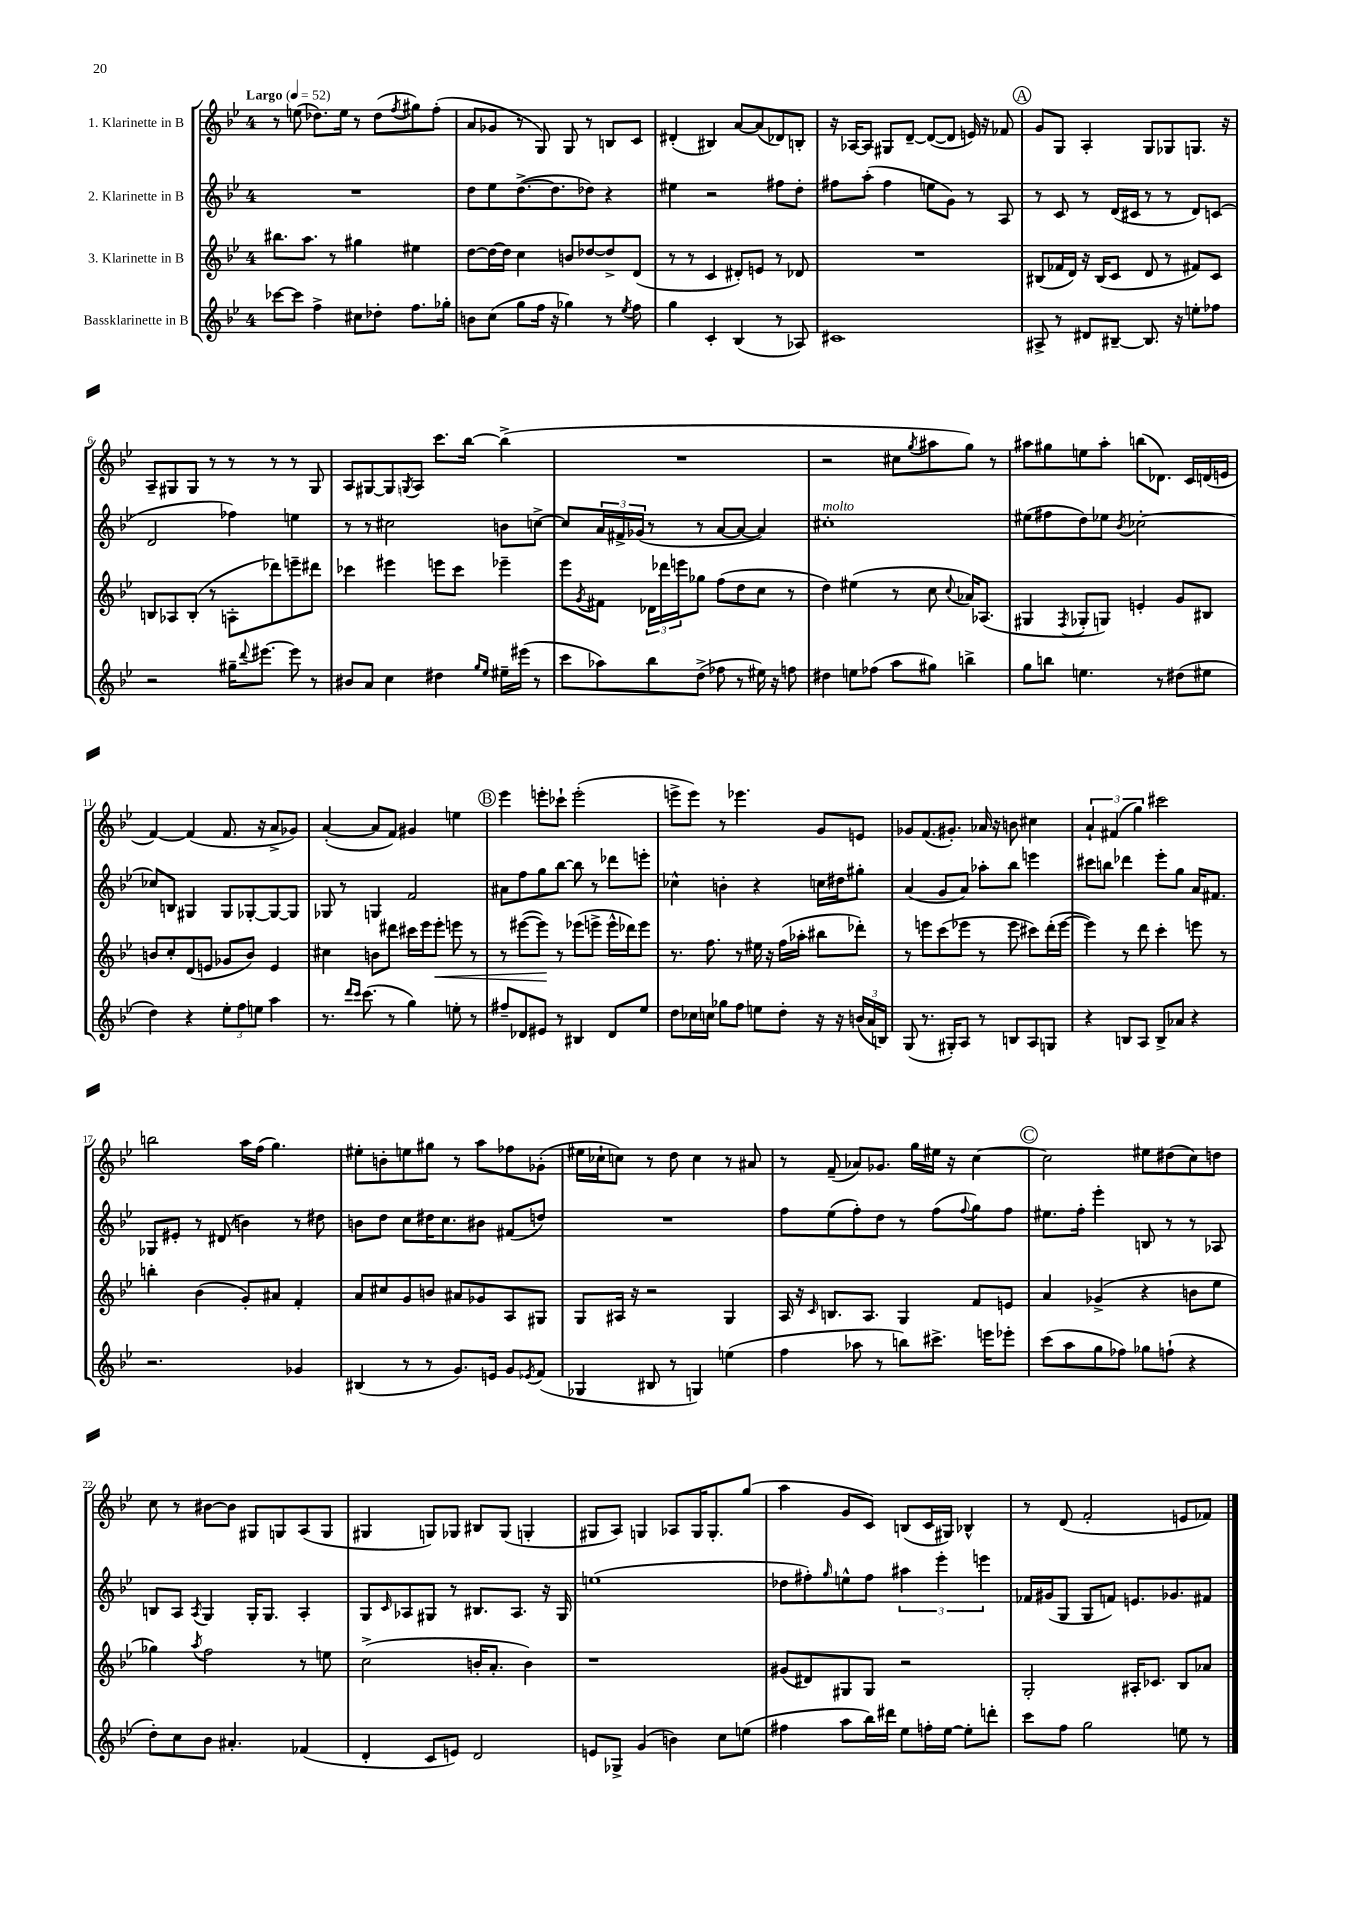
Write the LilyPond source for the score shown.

<<
\new StaffGroup <<
\new Staff = "s0" \with { instrumentName = "1. Klarinette in B" } {
    \clef treble \key bes \major \once \override Staff.TimeSignature.style = #'single-digit \time 4/4 \tempo "Largo" 4 = 52
    r8 e''8( des''8.) e''16 r8 des''8( \acciaccatura { f''8 } gis''8) f''8-.( |
    a'8 ges'8 r8 g8) g8 r8 b8 c'8 |
    dis'4-.( bis4) a'8~ a'8( des'8) b8-. |
    r16 aes16~ aes8 gis8 d'8~-- d'8~( d'8 e'16) r16 fes'8 |
    \mark \markup { \circle "A" } g'8 g8 a4-. g8 ges8 g8. r16 |
    a8-- gis8 gis8 r8 r8 r8 r8 gis8 |
    a8 gis8~ gis8 \acciaccatura { g8 } a8 c'''8. bes''16~ bes''4->( |
    R1 |
    r2 cis''8 \acciaccatura { g''8 } ais''8 g''8) r8 |
    ais''8 gis''8 e''8 ais''8-. b''8( des'8.) c'16 d'16( e'16 |
    f'4~) f'4( f'8. r16 a'8-> ges'8) |
    a'4~-.( a'8 f'8) gis'4 e''4 |
    \mark \markup { \circle "B" } ees'''4 e'''8-. ces'''8-! e'''2-.( |
    e'''8-> e'''8) r8 ees'''4. g'8 e'8 |
    ges'8 f'8.( gis'8.-.) aes'16 r16 b'8 cis''4 |
    \tuplet 3/2 { a'4-! fis'4( g''4) } cis'''2 |
    b''2 a''16 f''16( g''4.) |
    eis''8-. b'8-. e''8 gis''8 r8 a''8 fes''8 ges'8-.( |
    eis''16 ces''16-! c''8) r8 d''8 c''4 r8 ais'8 |
    r8 f'8--( aes'8) ges'8. g''16 eis''16 r16 c''4~ |
    \mark \markup { \circle "C" } c''2 eis''8 dis''8( c''8) d''8 |
    c''8 r8 bis'8~ bis'8 gis8 g8 a8( g8 |
    gis4 g8) ges8 bis8 ges8( g4-. |
    gis8 a8) g4 aes8 g16 g8.-. g''8( |
    a''4 g'8 c'8) b8( c'16 gis16) bes4-^ |
    r8 d'8( f'2-. e'8 fes'8) \bar "|." |
}
\new Staff = "s1" \with { instrumentName = "2. Klarinette in B" } {
    \clef treble \key bes \major \once \override Staff.TimeSignature.style = #'single-digit \time 4/4
    R1 |
    d''8 ees''8 d''8.~->( d''8. des''8) r4 |
    eis''4 r2 fis''8 d''8-. |
    fis''8 a''8-.( fis''4 e''8 g'8) r8 a8 |
    \mark \markup { \circle "A" } r8 c'8 r8 d'16( cis'16 r8 r8 d'8) c'8( |
    d'2 fes''4) e''4 |
    r8 r8 cis''2 b'8 c''8~-> |
    c''8 \tuplet 3/2 { a'16 fis'16-> ges'16( } r8 r8 a'8~ a'8~ a'4) |
    cis''1-.^\markup { \italic "molto" } |
    eis''8( fis''8 d''8) ees''8 \acciaccatura { bes'8 } ces''2~-. |
    ces''8 b8 gis4 gis8 ges8~-. ges8~ ges8 |
    ges8 r8 g4 f'2 |
    \mark \markup { \circle "B" } ais'8 f''8 g''8 bes''8~ bes''8 r8 des'''8 e'''8-. |
    ces''4-^ b'4-. r4 c''16 dis''16 gis''8-. |
    a'4( g'8 a'8) aes''8-. bes''8 e'''4 |
    cis'''8 b''8 des'''4 ees'''8-. g''8 a'16 fis'8. |
    ges8 eis'8-. r8 dis'8( b'4) r8 dis''8 |
    b'8 d''8 c''8 dis''16 c''8. bis'8 fis'8( d''8) |
    R1 |
    f''8 ees''8( f''8-.) d''8 r8 f''8( \appoggiatura { f''8 } g''8) f''8 |
    \mark \markup { \circle "C" } eis''8. f''16-. ees'''4-. b8 r8 r8 aes8 |
    b8 a8 \acciaccatura { a8 } g4 g16-. g8. a4-. |
    g8 \grace { c'16 } aes8 gis8 r8 bis8. aes8. r16 gis16 |
    e''1( |
    des''8 fis''8-.) \grace { g''16 } e''8-^ fis''8 \tuplet 3/2 { ais''4 ees'''4-. e'''4 } |
    fes'16 gis'16( g8 g8 f'8) e'8. ges'8. fis'8 \bar "|." |
}
\new Staff = "s2" \with { instrumentName = "3. Klarinette in B" } {
    \clef treble \key bes \major \once \override Staff.TimeSignature.style = #'single-digit \time 4/4
    bis''8. a''8. r8 gis''4 eis''4 |
    d''8~ d''16~ d''16 c''4 b'8 des''8~ des''8-> d'8( |
    r8 r8 c'4 dis'8-.) e'8 r8 des'8 |
    R1 |
    \mark \markup { \circle "A" } bis8( fes'16 d'16) r16 bis16( c'8 d'8 r8 fis'8) c'8 |
    b8 aes8 b8-.( r8 a8-. des'''8) e'''8-- dis'''8 |
    ces'''4 eis'''4 e'''8 ces'''8 ees'''4-- |
    ees'''8 \acciaccatura { g'8 } fis'8 \tuplet 3/2 { des'16 des'''16 e'''16 } ges''8 f''8( d''8 c''8 r8 |
    d''4) eis''4( r8 c''8 \appoggiatura { c''8 } aes'16) aes8.( |
    gis4 \acciaccatura { f8 } ges8-. g8) e'4-. g'8 bis8 |
    b'8 c''8-. d'8( e'8 ges'8 b'8) e'4 |
    cis''4 b'8 dis'''8 cis'''16 ees'''16 ees'''8-.\< e'''8 r8 |
    \mark \markup { \circle "B" } r8 eis'''8~( eis'''8\!) r8 ees'''8( e'''8-> e'''16-^ des'''16) e'''8 |
    r8. f''8. r8 eis''16 r16 f''16( aes''16-. bis''8 des'''8-.) |
    r8 e'''8 c'''8( ees'''8 r8 ees'''8 cis'''8) d'''16-.( ees'''16~ |
    ees'''4) r8 d'''8 c'''4-. e'''8 r8 |
    b''4-. bes'4( g'8-.) ais'8 f'4-. |
    a'8 cis''8 g'8 b'8 ais'8 ges'8 a8 gis8 |
    g8 ais16 r16 r2 g4 |
    a16 r16 \grace { c'16 } b8. a8. g4 f'8 e'8 |
    \mark \markup { \circle "C" } a'4 ges'4->( r4 b'8 ees''8 |
    ges''4) \acciaccatura { a''8 } f''2 r8 e''8 |
    c''2->( b'16-. a'8.-. b'4) |
    r1 |
    gis'8( dis'8) gis8 gis8 r2 |
    g2-. ais16-. ces'8. bes8 aes'8 \bar "|." |
}
\new Staff = "s3" \with { instrumentName = "Bassklarinette in B" } {
    \clef treble \key bes \major \once \override Staff.TimeSignature.style = #'single-digit \time 4/4
    ces'''8~ ces'''8 f''4-> cis''8 des''8-. f''8. ges''16-. |
    b'8 c''8( g''8 f''16 r16 ges''4) r8 \acciaccatura { ees''8 } f''8 |
    g''4 c'4-. bes4( r8 aes8) |
    cis'1 |
    \mark \markup { \circle "A" } ais8-> r8 dis'8 bis8~-- bis8. r16 e''8-. fes''8 |
    r2 gis''16-- \appoggiatura { d'''8 } eis'''8.~ eis'''8 r8 |
    bis'8 a'8 c''4 dis''4 \grace { g''16 ees''16 } eis''16-- eis'''16( r8 |
    c'''8 aes''8) bes''8 d''8->( fes''8 r8 eis''16) r16 f''8 |
    dis''4 e''8 fes''8( a''8 gis''8) b''4-> |
    g''8 b''8 e''4. r8 dis''8( eis''8 |
    d''4) r4 \tuplet 3/2 { ees''8-. f''8 e''8 } a''4 |
    r8. \grace { d'''16 c'''16 } c'''8.( r8 g''4) e''8-. r8 |
    \mark \markup { \circle "B" } fis''8-- des'8 eis'8 r8 bis4 des'8 ees''8 |
    d''8 ces''16 c''16 ges''8 f''8 e''8 d''8-. r16 r16 \tuplet 3/2 { b'16( a'16 b16) } |
    g8( r8. gis16-.) a8 r8 b8 a8 g8 |
    r4 b8 a8 b8-> aes'8 r4 |
    r2. ges'4 |
    bis4( r8 r8 g'8.) e'16 g'8 \acciaccatura { ees'8 } f'8( |
    ges4 bis8 r8 g4) e''4( |
    f''4 aes''8 r8 b''8) cis'''8.-> e'''16 ees'''8-. |
    \mark \markup { \circle "C" } c'''8( a''8 g''8 fes''8) ges''8 f''8-!( r4 |
    d''8-.) c''8 bes'8 ais'4.-. fes'4( |
    d'4-. c'8 e'8) d'2 |
    e'8 ges8-> g'4( b'4) c''8 e''8( |
    fis''4 a''8 bes''16) dis'''16 ees''8 f''16-. ees''16~ ees''8-. d'''8-. |
    c'''8 f''8 g''2 e''8 r8 \bar "|." |
}
>>
>>
